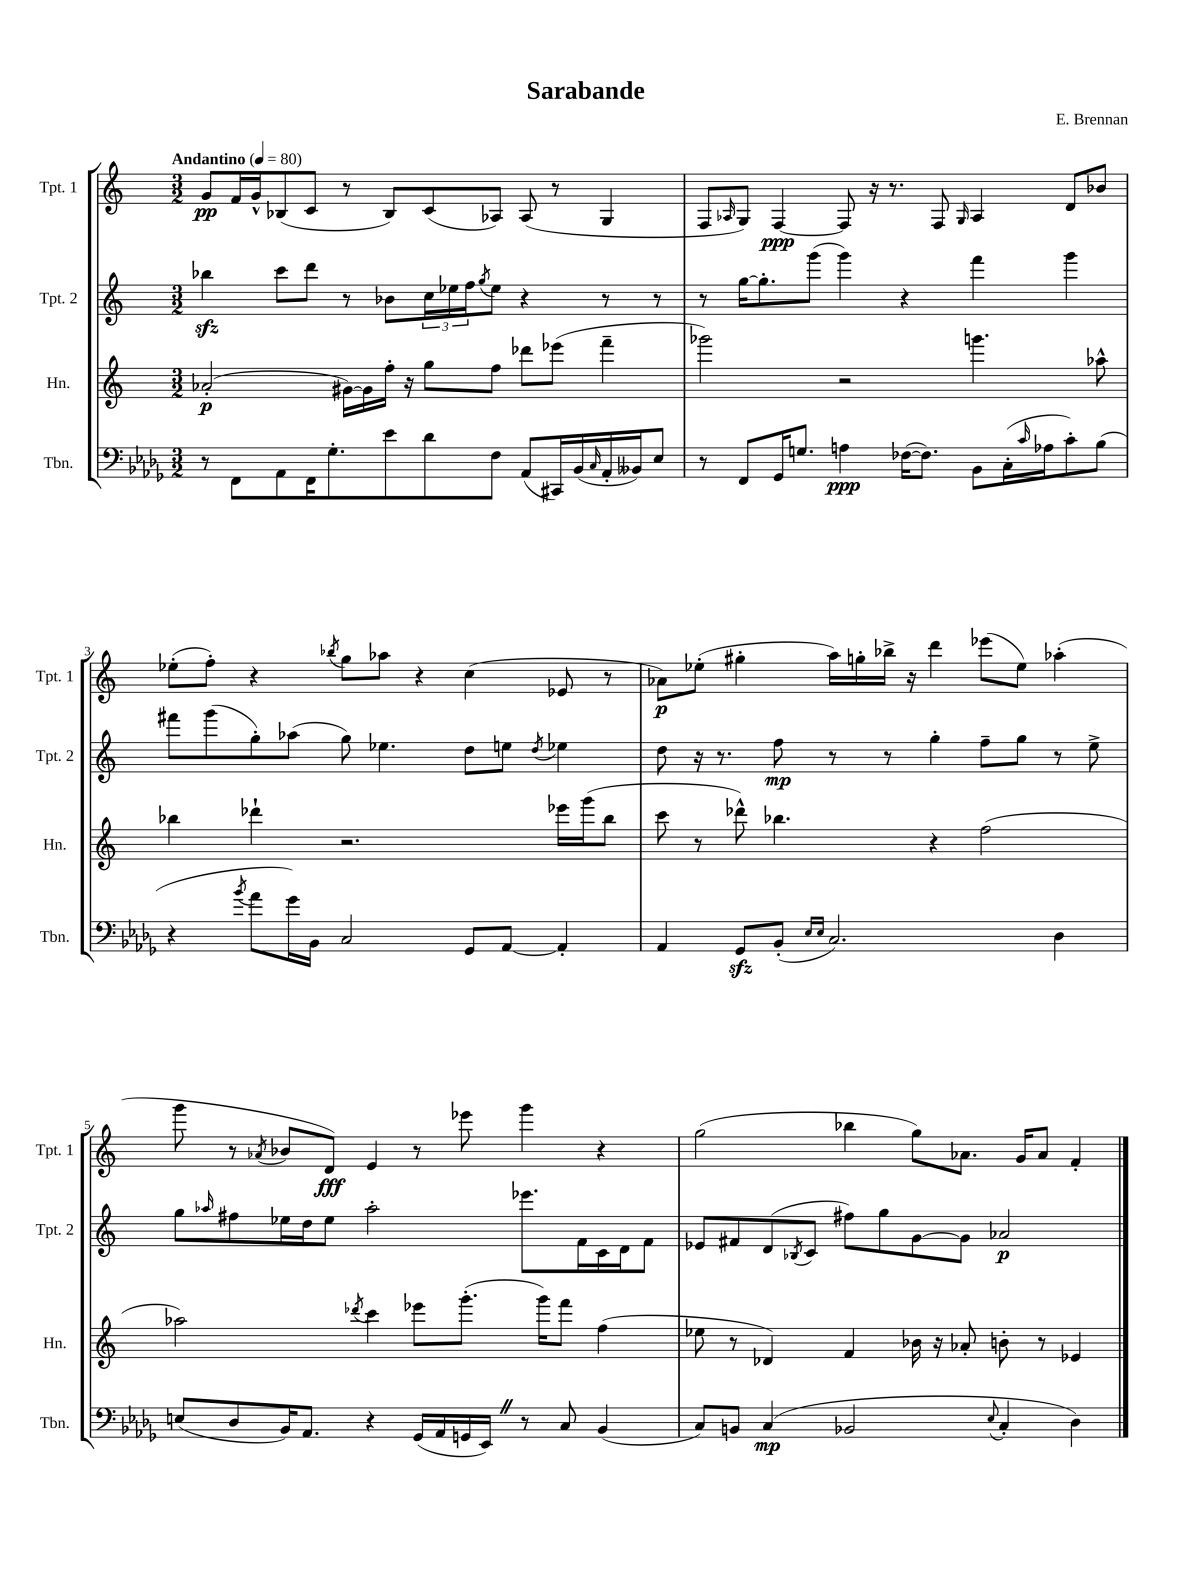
\header { title = "Sarabande" composer = "E. Brennan" }
<<
\new StaffGroup <<
\new Staff = "s0" \with { instrumentName = "Tpt. 1" shortInstrumentName = "Tpt. 1" } {
    \clef treble \key c \major \numericTimeSignature \time 3/2 \tempo "Andantino" 4 = 80
    g'8\pp f'16 g'16-^ bes8( c'8 r8 bes8) c'8( aes8) aes8( r8 g4 |
    f8 \grace { aes16 } g8) f4~\ppp f8 r16 r8. f8 \grace { g16 } aes4 d'8 bes'8 |
    ees''8-.( f''8-.) r4 \acciaccatura { bes''8 } g''8 aes''8 r4 c''4( ees'8 r8 |
    aes'8\p) ees''8-.( gis''4-. a''16) g''16-. bes''16-> r16 d'''4 ees'''8( ees''8) aes''4-.( |
    g'''8 r8 \acciaccatura { aes'8 } bes'8 d'8\fff) e'4 r8 ees'''8 g'''4 r4 |
    g''2( bes''4 g''8) aes'8. g'16 aes'8 f'4-. \bar "|." |
}
\new Staff = "s1" \with { instrumentName = "Tpt. 2" shortInstrumentName = "Tpt. 2" } {
    \clef treble \key c \major \numericTimeSignature \time 3/2
    bes''4\sfz c'''8 d'''8 r8 bes'8 \tuplet 3/2 { c''16 ees''16 f''16 } \acciaccatura { g''8 } ees''8 r4 r8 r8 |
    r8 g''16~ g''8.-. g'''8( g'''4) r4 f'''4 g'''4 |
    fis'''8 g'''8( g''8-.) aes''8( g''8) ees''4. d''8 e''8 \acciaccatura { d''8 } ees''4 |
    d''8 r16 r8. f''8\mp r8 r8 g''4-. f''8-- g''8 r8 e''8-> |
    g''8 \grace { aes''16 } fis''8 ees''16 d''16 ees''8 aes''2-. ees'''8. f'16 c'16 d'16 f'8 |
    ees'8 fis'8 d'8( \acciaccatura { bes8 } c'8 fis''8) g''8 g'8~ g'8 aes'2\p \bar "|." |
}
\new Staff = "s2" \with { instrumentName = "Hn." shortInstrumentName = "Hn." } {
    \clef treble \key c \major \numericTimeSignature \time 3/2
    aes'2-.\p( gis'16~) gis'16 f''16-. r16 g''8 f''8 des'''8 ees'''8( f'''4-- |
    ges'''2) r2 g'''4. aes''8-^ |
    bes''4 des'''4-! r2. ees'''16 g'''16( bes''8 |
    c'''8 r8 des'''8-^) bes''4. r4 f''2( |
    aes''2) \acciaccatura { des'''8 } c'''4 ees'''8 g'''8.-.( g'''16) f'''8 f''4( |
    ees''8 r8 des'4) f'4 bes'16 r16 aes'8-. b'8-. r8 ees'4 \bar "|." |
}
\new Staff = "s3" \with { instrumentName = "Tbn." shortInstrumentName = "Tbn." } {
    \clef bass \key des \major \numericTimeSignature \time 3/2
    r8 f,8 aes,8 f,16 ges8.-. ees'8 des'8 f8 aes,8( cis,16) bes,16( \grace { c16 } aes,16-. beses,16) ees8 |
    r8 f,8 ges,16 g8. a4\ppp fes16~( fes8.) bes,8 c16-.( \grace { c'16 } aes16 c'8-.) bes8( |
    r4 \acciaccatura { bes'8 } aes'8 ges'16) bes,16 c2 ges,8 aes,8~ aes,4-. |
    aes,4 ges,8\sfz bes,8-.( \grace { ees16 ees16 } c2.) des4 |
    e8( des8 bes,16) aes,8. r4 ges,16( aes,16 g,16 ees,16) \once \override BreathingSign.text = \markup { \musicglyph "scripts.caesura.straight" } \breathe r8 c8 bes,4( |
    c8) b,8 c4\mp( bes,2 \appoggiatura { ees8 } c4-. des4) \bar "|." |
}
>>
>>
